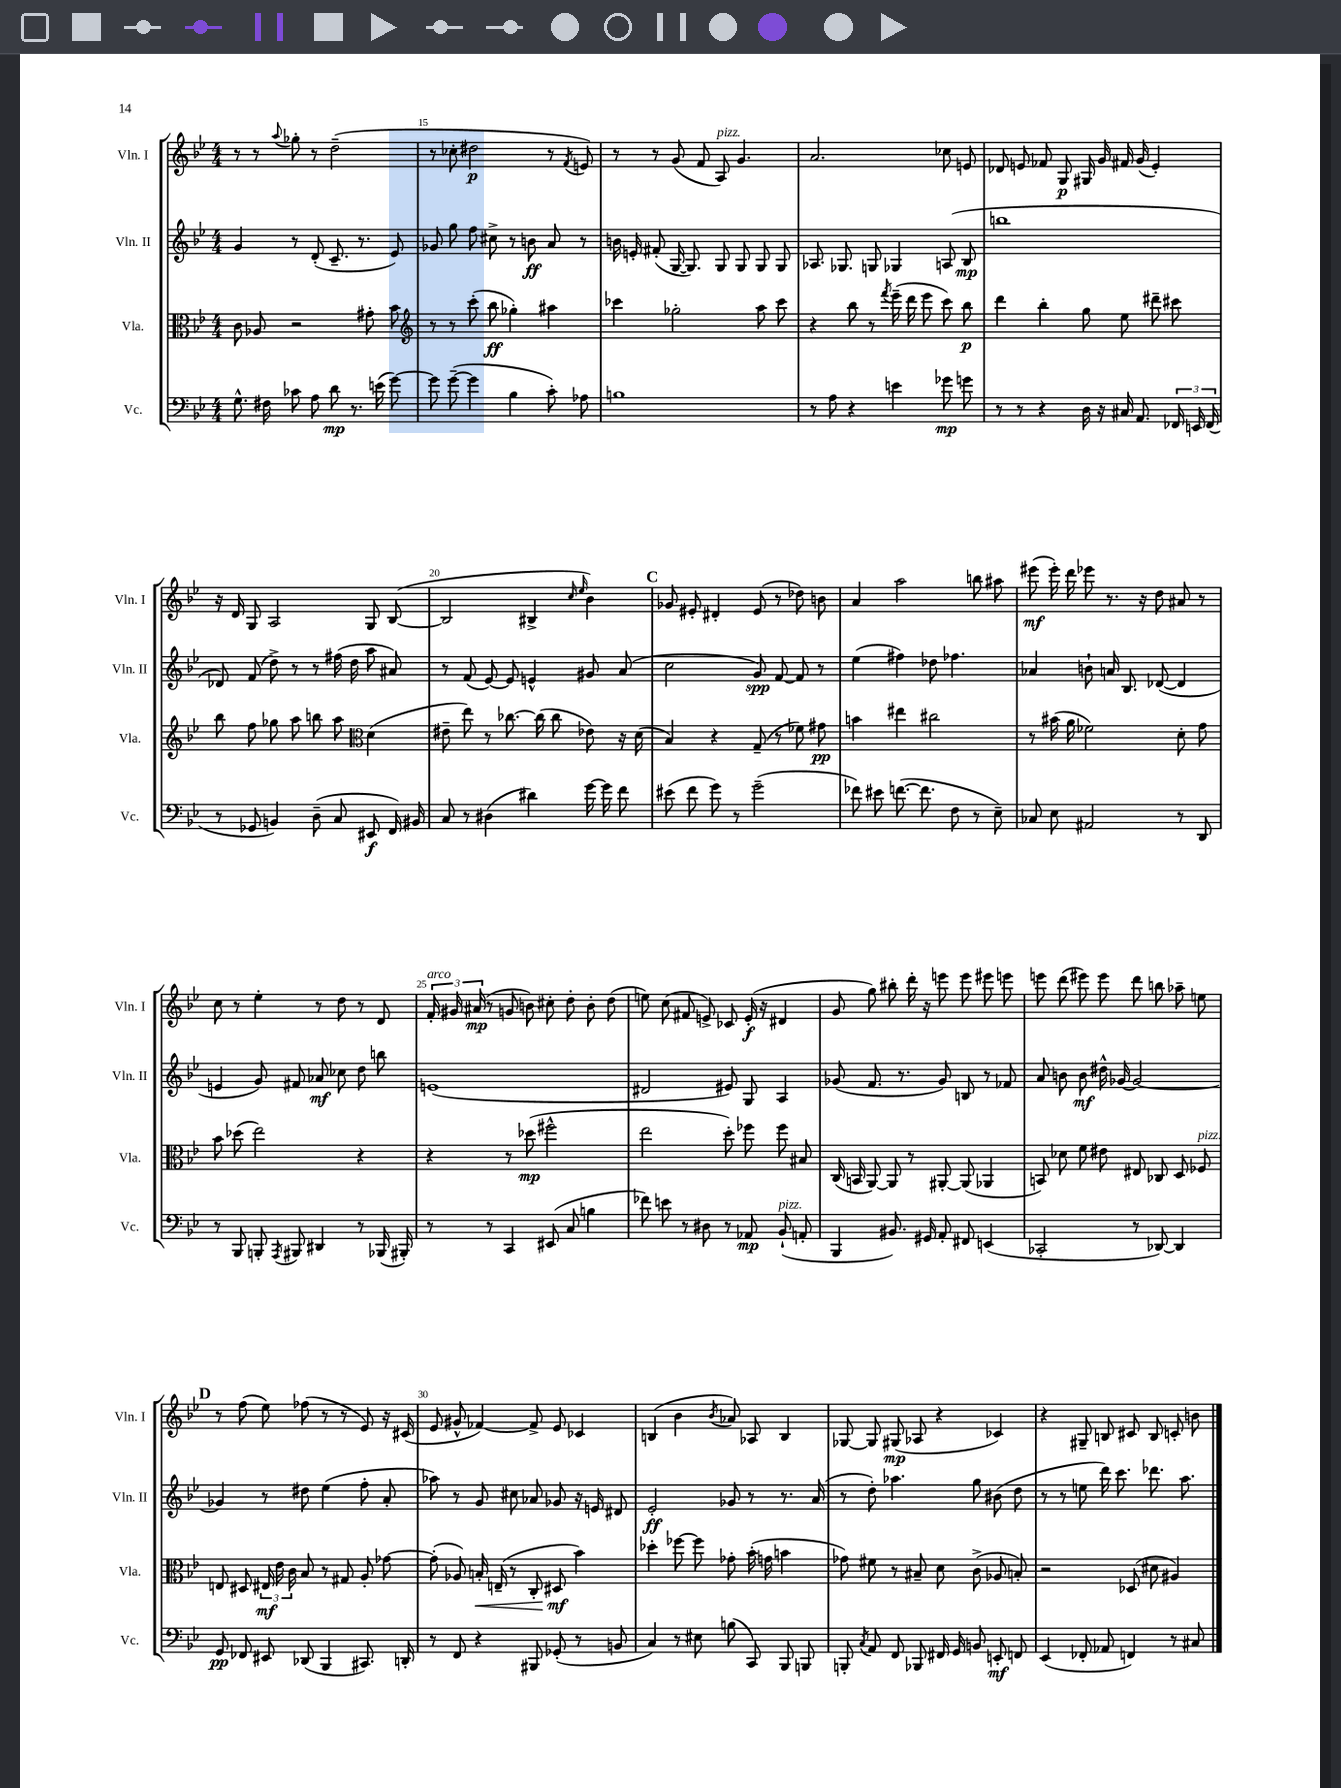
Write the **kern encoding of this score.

**kern	**dynam	**kern	**dynam	**kern	**dynam	**kern	**dynam
*part4	*part4	*part3	*part3	*part2	*part2	*part1	*part1
*staff4	*staff4	*staff3	*staff3	*staff2	*staff2	*staff1	*staff1
*I"Vc.	*	*I"Vla.	*	*I"Vln. II	*	*I"Vln. I	*
*I'Vc.	*	*I'Vla.	*	*I'Vln. II	*	*I'Vln. I	*
*clefF4	*	*clefC3	*	*clefG2	*	*clefG2	*
*k[b-e-]	*	*k[b-e-]	*	*k[b-e-]	*	*k[b-e-]	*
*M4/4	*	*M4/4	*	*M4/4	*	*M4/4	*
=14	=14	=14	=14	=14	=14	=14	=14
8.G^^\	.	8c\	.	4g/	.	8r	.
.	.	8A-X/	.	.	.	8r	.
16F#X\	.	.	.	.	.	.	.
.	.	.	.	.	.	8qqaa/	.
8c-X\	.	2r	.	8r	.	8gg-X'\	.
8A\	.	.	.	(8d'/	.	8r	.
8d\	mp	.	.	8.c~/	.	(2dd~\	.
8.r	.	.	.	.	.	.	.
.	.	.	.	8.r	.	.	.
.	.	8g#X'\	.	.	.	.	.
(16en\	.	.	.	.	.	.	.
[8g\)	.	8b-\	.	8e-/)	.	.	.
=15	=15	=15	=15	=15	=15	=15	=15
*	*	*clefG2	*	*	*	*	*
8g\]	.	8r	.	8g-X/	.	8r	.
([8g~\	.	8r	.	8gg\	.	8cc-X'\	.
4g\]	.	(8ccc'\	.	8ff\	.	2dd#X\	p
.	.	8bb-\	ff	8cc#X^\	.	.	.
4B-\	.	4gg-X'\)	.	8r	.	.	.
.	.	.	.	8bn\	ff	.	.
8c'\)	.	4aa#X\	.	8a/	.	8r	.
.	.	.	.	.	.	8qf/	.
8A-X\	.	.	.	8r	.	8en/)	.
=16	=16	=16	=16	=16	=16	=16	=16
1Bn	.	4ccc-X\	.	16bn\	.	8r	.
.	.	.	.	16en'/	.	.	.
.	.	.	.	(8f#X'/	.	8r	.
.	.	2gg-X'\	.	[16G/	.	(8g/	.
.	.	.	.	8.G/])	.	.	.
.	.	.	.	.	.	8f/	.
!	!	!	!	!	!	!LO:TX:a:i:t=pizz.	!
.	.	.	.	8G/	.	8A/)	.
.	.	.	.	8G/	.	4.g/	.
.	.	8aa\	.	8G/	.	.	.
.	.	8ccc-\	.	8G/	.	.	.
=17	=17	=17	=17	=17	=17	=17	=17
8r	.	4r	.	8.A-X/	.	2.a/	.
8A\	.	.	.	.	.	.	.
.	.	.	.	8.G-X/	.	.	.
4r	.	8bb-\	.	.	.	.	.
.	.	8r	.	8Gn/	.	.	.
.	.	8qfff/	.	.	.	.	.
4en\	.	(16eee-~\	.	4G-X/	.	.	.
.	.	16ddd\	.	.	.	.	.
.	.	8eee-\	.	.	.	.	.
8g-X\	mp	8ccc\)	.	(8An/	.	8cc-X\	.
8gn\	.	8bb-\	p	8B-/	mp	8en/	.
=18	=18	=18	=18	=18	=18	=18	=18
8r	.	4ddd\	.	1bbn	.	8d-X/	.
8r	.	.	.	.	.	8en/	.
4r	.	4bb-'\	.	.	.	8f-X/	.
.	.	.	.	.	.	8G/	p
16D\	.	8gg\	.	.	.	16G#X/	.
16r	.	.	.	.	.	16g/	.
16C#X/	.	8ee-\	.	.	.	16f#X/	.
8.AA/	.	.	.	.	.	(16g/	.
.	.	8ddd#X~\	.	.	.	4e'/)	.
24FF-X/	.	8ccc#X\	.	.	.	.	.
24EEn/	.	.	.	.	.	.	.
(24FF-/	.	.	.	.	.	.	.
!!LO:LB:g=z
=19	=19	=19	=19	=19	=19	=19	=19
8r	.	8bb-\	.	8d-X/)	.	16r	.
.	.	.	.	.	.	16d/	.
8GG-X/	.	8ff\	.	(8f/	.	8G/	.
4BBn/)	.	8gg-X\	.	8dd^\)	.	2A/	.
.	.	8aa\	.	8r	.	.	.
(8D~\	.	8bbn\	.	8r	.	.	.
8C/	.	8aa\	.	(16ff#X\	.	.	.
.	.	.	.	16dd\	.	.	.
*	*	*clefC3	*	*	*	*	*
8EE#X/	f	(4d\	.	8aa\	.	8G/	.
16FF/)	.	.	.	8a#X/)	.	([8B-/	.
16BB#X/	.	.	.	.	.	.	.
=20	=20	=20	=20	=20	=20	=20	=20
8C/	.	8e#X~\	.	8r	.	2B-/]	.
8r	.	8ee-\)	.	(8f/	.	.	.
(4D#X\	.	8r	.	[8e-/)	.	.	.
.	.	[8.cc-X\	.	8e-/]	.	.	.
4d#X\)	.	.	.	4en^^/	.	4B#X^/	.
.	.	(16cc-\]	.	.	.	.	.
.	.	8cc-\	.	.	.	.	.
.	.	.	.	.	.	16qqcc/	.
.	.	.	.	.	.	16qqee-/	.
[16g\	.	8e-X\)	.	8g#X/	.	4b-\)	.
16g\]	.	.	.	.	.	.	.
8f\	.	16r	.	(8a/	.	.	.
.	.	(16d\	.	.	.	.	.
!!LO:REH:place=s1:t=C
=21	=21	=21	=21	=21	=21	=21	=21
(8e#X\	.	4B-/)	.	2cc\	.	8g-X/	.
8f\	.	.	.	.	.	8e#X'/	.
8g\)	.	4r	.	.	.	4d#X'/	.
8r	.	.	.	.	.	.	.
(2g~\	.	(8G~/	.	8g/)	spp	(8e#/	.
.	.	8r	.	[8f/	.	8r	.
.	.	8f-X\)	.	8f/]	.	8dd-X\)	.
.	.	8g#X\	pp	8r	.	8bn\	.
=22	=22	=22	=22	=22	=22	=22	=22
8f-X\)	.	4bn\	.	(4ee-\	.	4a/	.
8e#X\	.	.	.	.	.	.	.
([8.fn\	.	4ee#X\	.	4ff#X\)	.	2aa\	.
8.f\]	.	.	.	.	.	.	.
.	.	2cc#X\	.	8dd-X\	.	.	.
8F\	.	.	.	4.ff-X\	.	.	.
8r	.	.	.	.	.	8bbn\	.
8E-~\)	.	.	.	.	.	8aa#X\	.
=23	=23	=23	=23	=23	=23	=23	=23
8C-X/	.	8r	.	4a-X/	.	(8eee#X\	mf
8E-\	.	(16b#X\	.	.	.	16eee#'\)	.
.	.	16a\	.	.	.	16ddd\	.
2AA#X/	.	2f-X\)	.	8bn`\	.	8eee-X\	.
.	.	.	.	16an/	.	8.r	.
.	.	.	.	8.B-/	.	.	.
.	.	.	.	.	.	16r	.
.	.	.	.	([8d-X/	.	8dd\	.
8r	.	8d'\	.	4d-/]	.	8a#X/	.
8DD/	.	8g\	.	.	.	8r	.
!!LO:LB:g=z
=24	=24	=24	=24	=24	=24	=24	=24
8r	.	8b-\	.	4en/	.	8cc\	.
8BBB-/	.	(8dd-X\	.	.	.	8r	.
8BBBn'/	.	2ee-\)	.	8g/)	.	4ee-'\	.
8qAAA/	.	.	.	.	.	.	.
8BBB#X/	.	.	.	8f#X/	.	.	.
4DD#X/	.	.	.	8a-X/	mf	8r	.
.	.	.	.	8cc-X\	.	8dd\	.
8r	.	4r	.	8dd\	.	8r	.
(16BBB-X/	.	.	.	8bbn\	.	8d/	.
16BBB#X'/)	.	.	.	.	.	.	.
=25	=25	=25	=25	=25	=25	=25	=25
!	!	!	!	!	!	!LO:TX:a:i:t=arco	!
8r	.	4r	.	(1en	.	24f'/	.
.	.	.	.	.	.	24g#X/	.
.	.	.	.	.	.	(24a#X/	mp
8r	.	.	.	.	.	8r	.
4CC/	.	8r	.	.	.	8gn/	.
.	.	(8dd-X\	mp	.	.	8bn\)	.
(8EE#X/	.	2ff#X^^\	.	.	.	8cc#X'\	.
8C/	.	.	.	.	.	8dd'\	.
4Bn\	.	.	.	.	.	8b'\	.
.	.	.	.	.	.	(8dd\	.
=26	=26	=26	=26	=26	=26	=26	=26
8f-X\)	.	2ee-\	.	2d#X/	.	8een\)	.
8en\	.	.	.	.	.	(8cc\	.
8r	.	.	.	.	.	8f#X/	.
8D#X\	.	.	.	.	.	8en^/)	.
8r	.	8dd'\)	.	8e#X/)	.	8c-X/	.
8AA-X/	mp	8ff-X\	.	8G/	.	(16e'/	f
.	.	.	.	.	.	16r	.
!LO:TX:a:i:t=pizz.	!	!	!	!	!	!	!
(8BB-`/	.	8ff-\	.	4A/	.	4d#X/	.
8AAn'/	.	8B#X/	.	.	.	.	.
=27	=27	=27	=27	=27	=27	=27	=27
4BBB-/	.	(16C/	.	(8g-X/	.	8g/	.
.	.	16BBn/	.	.	.	.	.
.	.	[8AA/)	.	8.f/	.	8gg\)	.
8.BB#X/)	.	8AA/]	.	.	.	8bb#X'\	.
.	.	.	.	8.r	.	.	.
.	.	8r	.	.	.	16ddd'\	.
16GG#X/	.	.	.	.	.	16r	.
8AA'/	.	[8AA#X'/	.	8g-/)	.	8eeen\	.
8FF#X/	.	(8AA#/]	.	8Bn/	.	8eee\	.
(4EEn/	.	4AA-X/	.	8r	.	8eee#X\	.
.	.	.	.	8f-X/	.	8eeen\	.
=28	=28	=28	=28	=28	=28	=28	=28
2CC-X'/	.	8BBn/)	.	8a/	.	8eeen\	.
.	.	8d-X\	.	8bn\	.	(8ddd\	.
.	.	8f\	.	8b\	mf	8eee#X\)	.
.	.	8e#X\	.	16dd#X^^\	.	8eee#\	.
.	.	.	.	[16g-X/	.	.	.
8r	.	8E#X/	.	2g-/_	.	8ddd\	.
[8DD-X/)	.	8C-X/	.	.	.	8bbn\	.
4DD-/]	.	8D/	.	.	.	8aa-X~\	.
!	!	!LO:TX:a:i:t=pizz.	!	!	!	!	!
.	.	8F-X/	.	.	.	8een\	.
!!LO:LB:g=z
!!LO:REH:place=s1:t=D
=29	=29	=29	=29	=29	=29	=29	=29
8GG/	pp	8En/	.	4g-X/]	.	8r	.
8FF-X/	.	8D#X/	.	.	.	(8ff\	.
8EE#X/	.	24E#X/	mf	8r	.	8ee-\)	.
.	.	24e-\	.	.	.	.	.
.	.	24c\	.	.	.	.	.
(8DD-X/	.	8B-/	.	8dd#X\	.	(8ff-X\	.
4BBB-/	.	8r	.	(4ee-\	.	8r	.
.	.	8G#X/	.	.	.	8r	.
8.CC#X/)	.	8A'/	.	8ff'\	.	8e-/)	.
.	.	[8g-X\	.	8a'/	.	16r	.
16DDn'/	.	.	.	.	.	(16c#X/	.
=30	=30	=30	=30	=30	=30	=30	=30
8r	.	(8g-'\]	.	8aa-X\)	.	8e-/	.
8FF/	.	8A-X/)	.	8r	.	8g#X^^/	.
!	!	!	!LO:HP:b	!	!	!	!
4r	.	16Bn'/	<	8g/	.	[4f-X/)	.
.	.	(16En~/	.	.	.	.	.
.	.	8r	.	8cc#X\	.	.	.
8BBB#X/	.	8C'/	.	8a-X/	.	8f-^/]	.
(8GG-X'/	.	8D#X/	mf	8g-X/	.	8e-/	.
8r	.	4b-\)	[	16r	.	4c-X/	.
.	.	.	.	16en/	.	.	.
8BBn/	.	.	.	8d#X/	.	.	.
=31	=31	=31	=31	=31	=31	=31	=31
4C/)	.	4dd-X'\	.	2e-'/	ff	(4Bn/	.
8r	.	[8ff-X\	.	.	.	4b-\	.
8E#X\	.	8ff-\]	.	.	.	.	.
.	.	.	.	.	.	8qb-/	.
(8Bn\	.	8g-X'\	.	8g-X/	.	8a-X/)	.
8CC/)	.	(16b-'\	.	8r	.	8A-X/	.
.	.	16gn\	.	.	.	.	.
8BBB-/	.	4bn\	.	8.r	.	4B/	.
8BBBn/	.	.	.	.	.	.	.
.	.	.	.	(16a/	.	.	.
=32	=32	=32	=32	=32	=32	=32	=32
8BBBn'/	.	8g-X\)	.	8r	.	[8G-X/	.
8qC/	.	.	.	.	.	.	.
8AA/	.	8f#X\	.	8dd'\)	.	8G-/]	.
8FF/	.	8r	.	4.aa-X\	.	(8G#X/	mp
8BBB-X/	.	8B#X~/	.	.	.	8A-X/	.
16FF#X/	.	8d\	.	.	.	4r	.
16GG/	.	.	.	.	.	.	.
8BBn/	.	(8c^\	.	8gg\	.	.	.
8EEn'/	mf	8A-X/	.	(8b#X\	.	4c-X/)	.
8FFn/	.	8Bn'/)	.	8dd\	.	.	.
=33	=33	=33	=33	=33	=33	=33	=33
(4EE-/	.	2r	.	8r	.	4r	.
.	.	.	.	8r	.	.	.
8FF-X'/	.	.	.	8een\	.	8G#X~/	.
8AA-X/	.	.	.	16ddd\)	.	8Bn/	.
.	.	.	.	8.ccc\	.	.	.
4FFn/)	.	(8D-X/	.	.	.	8c#X/	.
.	.	8d#X\	.	8.ddd-X\	.	8B/	.
8r	.	4A#X/)	.	.	.	8cn'/	.
.	.	.	.	8.aa\	.	.	.
8C#X/	.	.	.	.	.	8bn\	.
==	==	==	==	==	==	==	==
*-	*-	*-	*-	*-	*-	*-	*-
